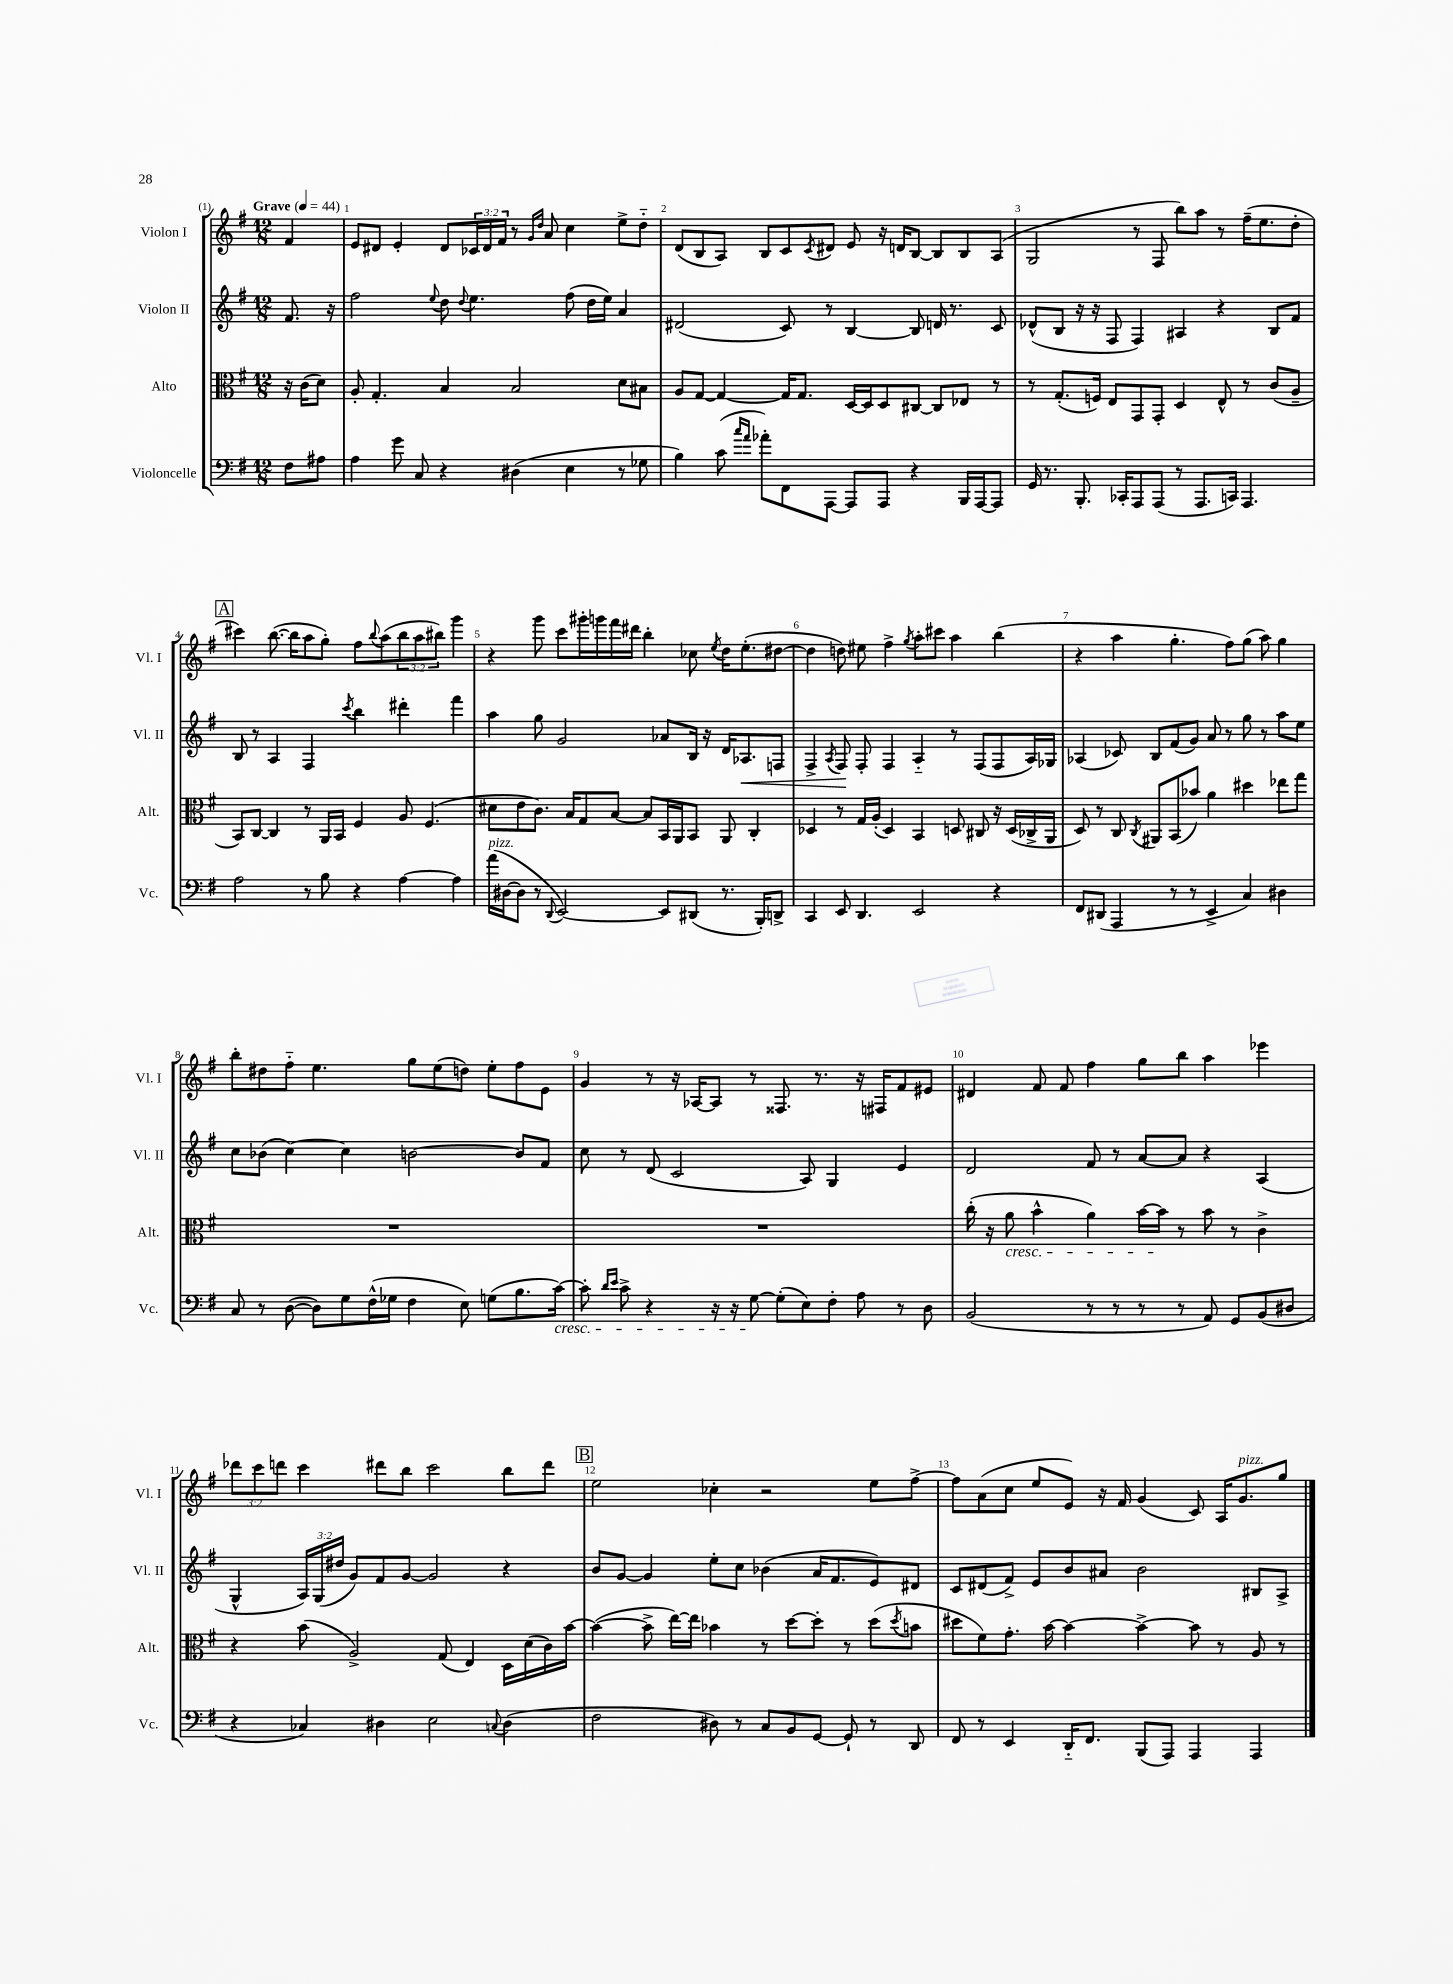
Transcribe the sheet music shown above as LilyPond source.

<<
\new StaffGroup <<
\new Staff = "s0" \with { instrumentName = "Violon I" shortInstrumentName = "Vl. I" } {
    \clef treble \key g \major \numericTimeSignature \time 12/8 \override Staff.TupletNumber.text = #tuplet-number::calc-fraction-text \partial 4 \tempo "Grave" 4 = 44
    fis'4 |
    e'8 dis'8 e'4-. dis'8 \tuplet 3/2 { ces'16 dis'16 fis'16 } r8 \grace { g'16 d''16 } a'8 c''4 e''8-> d''8-_ |
    d'8( b8 a8) b8 c'8 \acciaccatura { c'8 } dis'8 e'8 r16 d'16 b8~ b8 b8 a8( |
    g2 r8 fis8 b''8) a''8 r8 fis''16--( e''8. d''8-. |
    \mark \markup { \box "A" } cis'''4) b''8.~( b''16 a''8 g''8-.) fis''8 \appoggiatura { b''8 } a''8( \tuplet 3/2 { b''8 a''8 bis''8) } g'''4 |
    r4 g'''8 c'''8 gis'''16-. g'''16 fis'''16 dis'''16 b''4-. ces''8 \acciaccatura { e''8 } d''16 e''8.-.( dis''8~ |
    dis''4 d''8) eis''8 fis''4-> \acciaccatura { g''8 } a''8-. cis'''8 a''4 b''4( |
    r4 a''4 g''4.-. fis''8) g''8( a''8) g''4 |
    b''8-. dis''8 fis''8-_ e''4. g''8 e''8( d''8) e''8-. fis''8 e'8 |
    g'4 r8 r16 aes16~ aes8 r8 fisis8. r8. r16 fis16 fis'8 eis'8 |
    dis'4 fis'8 fis'8 fis''4 g''8 b''8 a''4 ees'''4 |
    \tuplet 3/2 { des'''8 c'''8 d'''8 } c'''4 dis'''8 b''8 c'''2 b''8 dis'''8 |
    \mark \markup { \box "B" } e''2 ces''4-. r2 e''8 fis''8~-> |
    fis''8 a'8( c''8 e''8 e'8) r16 fis'16 g'4( c'8) a16 g'8.^\markup { \italic "pizz." } g''8 \bar "|." |
}
\new Staff = "s1" \with { instrumentName = "Violon II" shortInstrumentName = "Vl. II" } {
    \clef treble \key g \major \numericTimeSignature \time 12/8 \override Staff.TupletNumber.text = #tuplet-number::calc-fraction-text \partial 4
    fis'8. r16 |
    fis''2 \appoggiatura { e''8 } d''8 \appoggiatura { d''8 } e''4. fis''8( d''16 e''16) a'4 |
    dis'2( c'8) r8 b4~ b8 d'16 r8. c'8 |
    des'8-^( b8 r16 r16 fis8 fis4) ais4 r4 b8 fis'8 |
    \mark \markup { \box "A" } b8 r8 a4 fis4 \acciaccatura { c'''8 } b''4 dis'''4-. fis'''4 |
    a''4 g''8 g'2 aes'8 b16 r16 d'16 aes8.\< f8 |
    fis4-> \acciaccatura { a8 } fis8\! fis8-. fis4 a4-_ r8 fis8( fis8 a16) ges16 |
    aes4( ces'8) b8 fis'8( g'8) a'8 r8 g''8 r8 a''8 e''8 |
    c''8 bes'8( c''4~) c''4 b'2~ b'8 fis'8 |
    c''8 r8 d'8( c'2 a8) g4 e'4 |
    d'2 fis'8 r8 a'8~ a'8 r4 a4( |
    g4-^ \tuplet 3/2 { a16) g16( dis''16 } g'8) fis'8 g'8~ g'2 r4 |
    \mark \markup { \box "B" } b'8 g'8~ g'4 e''8-. c''8 bes'4( a'16 fis'8. e'8) dis'8 |
    c'8 dis'8( fis'8->) e'8 b'8 ais'8 b'2 bis8 a8-> \bar "|." |
}
\new Staff = "s2" \with { instrumentName = "Alto" shortInstrumentName = "Alt." } {
    \clef alto \key g \major \numericTimeSignature \time 12/8 \partial 4
    r16 c'16( d'8) |
    a8-. g4.-. b4 b2 d'8 bis8 |
    a8 g8~ g4~ g16 g8. d16~ d16 d8 cis8~ cis8 ees8 r8 |
    r8 g8.-.( f16) e8 g,8 g,8-. d4 e8-^ r8 c'8( a8-- |
    \mark \markup { \box "A" } b,8) c8~ c4 r8 a,16 b,16 fis4 a8 fis4.( |
    dis'8 e'8 c'8.) b16 g8 b8~ b8 b,16 a,16 b,8 a,8 c4-. |
    des4 r8 g16 a16-.( des4) b,4 d8 cis8 r16 d16( ces16-> a,16 |
    d8) r8 c8 \acciaccatura { c8 } ais,8 b,8( bes'8) a'4 dis''4 ees''8 g''8 |
    R1. |
    R1. |
    c''16-.( r16 a'8\cresc b'4-^ a'4) b'16~ b'16\! r8 b'8 r8 c'4-> |
    r4 b'8( a2->) g8( e4) d16 d'16( c'16) b'16~ |
    \mark \markup { \box "B" } b'4~( b'8-> e''16~) e''16 bes'4 r8 d''8~ d''8-. r8 d''8( \acciaccatura { d''8 } b'8 |
    dis''8 fis'8) g'8.-. b'16~ b'4~ b'4~-> b'8 r8 a8 r8 \bar "|." |
}
\new Staff = "s3" \with { instrumentName = "Violoncelle" shortInstrumentName = "Vc." } {
    \clef bass \key g \major \numericTimeSignature \time 12/8 \partial 4
    fis8 ais8 |
    a4 g'8 c8 r4 dis4( e4 r8 ges8 |
    b4) c'8( \grace { c''16 a'16 } aes'8-.) fis,8 a,,8~ a,,8 a,,8 r4 b,,16 a,,16~ a,,8 |
    g,16 r8. b,,8.-. ces,16-. a,,8 a,,8( r8 a,,8. c,16) a,,4. |
    \mark \markup { \box "A" } a2 r8 b8 r4 a4~ a4 |
    a'16^\markup { \italic "pizz." }( dis16~ dis8 r8 \appoggiatura { d,8 } e,2~) e,8 dis,8( r8. b,,16-.) d,8-> |
    c,4 e,8 d,4. e,2 r4 |
    fis,8 dis,8( a,,4 r8 r8 e,4-> c4) dis4 |
    c8 r8 d8~( d8) g8 fis16-^( ges16 fis4 e8) g8( b8. c'16~\cresc) |
    c'8-. \grace { d'16 e'16 } c'8-> r4 r16 r16 g8~\! g8-.( e8) fis8-. a8 r8 d8 |
    b,2( r8 r8 r8 r8 a,8) g,8 b,8( dis8 |
    r4 ces4) dis4 e2 \appoggiatura { c8 } dis4( |
    \mark \markup { \box "B" } fis2 dis8) r8 c8 b,8 g,8~ g,8-! r8 d,8 |
    fis,8 r8 e,4 d,16-_ fis,8. b,,8( a,,8) a,,4 a,,4 \bar "|." |
}
>>
>>
\layout { \context { \Score \override BarNumber.break-visibility = ##(#f #t #t) barNumberVisibility = #all-bar-numbers-visible } }
